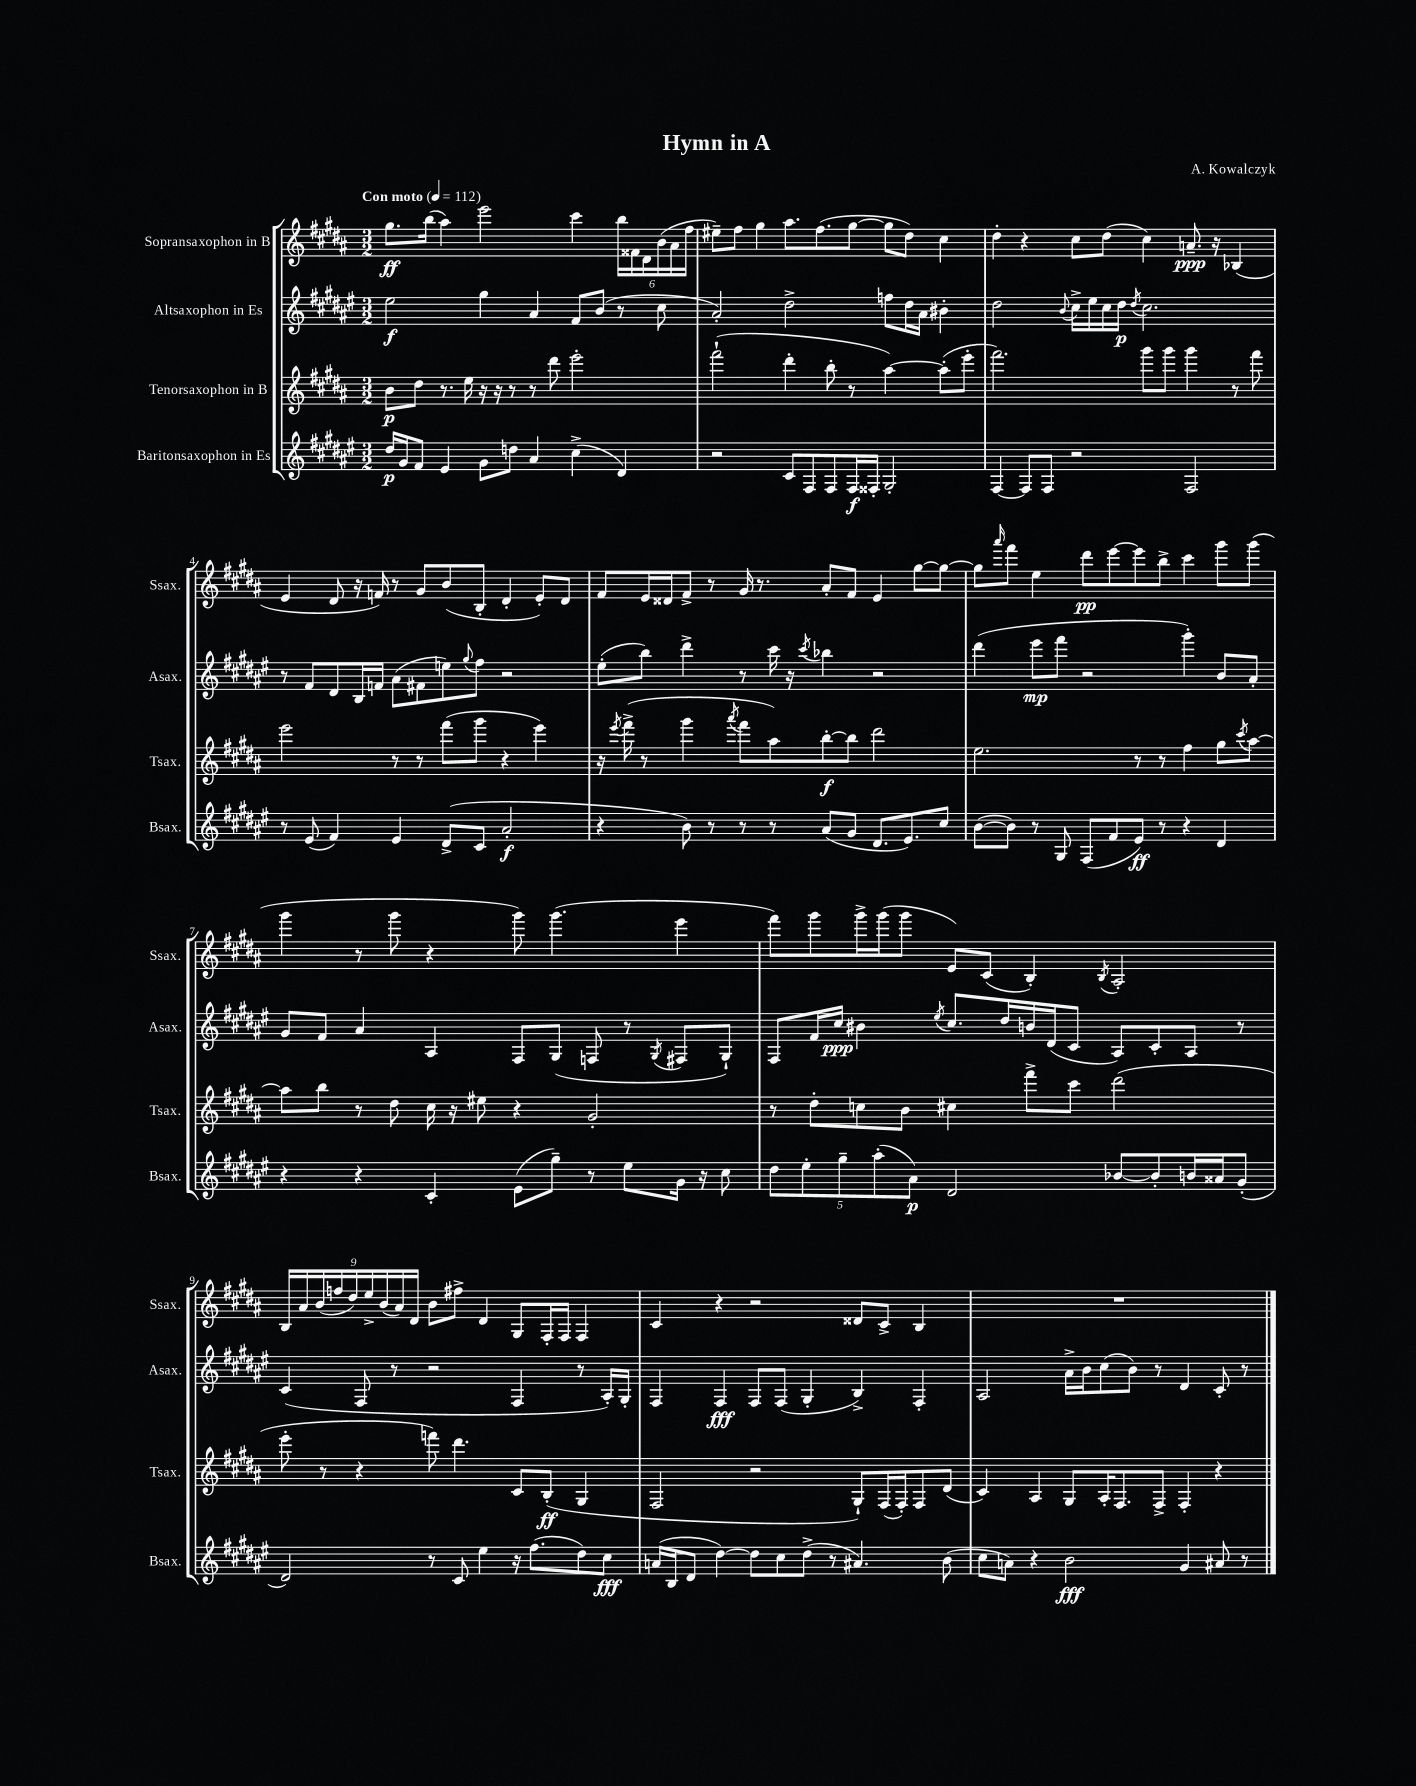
\header { title = "Hymn in A" composer = "A. Kowalczyk" }
<<
\new StaffGroup <<
\new Staff = "s0" \with { instrumentName = "Sopransaxophon in B" shortInstrumentName = "Ssax." } {
    \clef treble \key b \major \numericTimeSignature \time 3/2 \tempo "Con moto" 4 = 112
    gis''8.\ff b''16( ais''4) e'''2 cis'''4 \tuplet 6/4 { b''16 fisis'16 dis'16 b'16( ais'16 fis''16 } |
    eis''8--) fis''8 gis''4 ais''8. fis''8.( gis''8~ gis''8 dis''8) cis''4 |
    dis''4-. r4 cis''8 dis''8( cis''4) a'8.--\ppp r16 bes4( |
    e'4 dis'8 r16 f'16) r8 gis'8 b'8( b8-. dis'4-. e'8-.) dis'8 |
    fis'8 e'16 disis'16 fis'8-> r8 gis'16 r8. ais'8-. fis'8 e'4 gis''8~ gis''8~ |
    gis''8 \grace { ais'''16 } fis'''8 e''4 dis'''8\pp e'''8~ e'''8 b''8-> cis'''4 gis'''8 gis'''8( |
    gis'''4 r8 gis'''8 r4 gis'''8) gis'''4.( e'''4 |
    fis'''8) gis'''8 gis'''16-> gis'''16( gis'''8 e'8) cis'8( b4-.) \acciaccatura { b8 } ais2-. |
    \tuplet 9/8 { b16 ais'16 b'16( f''16 dis''16) e''16-> b'16( ais'16) dis'16 } b'8 fis''8-> dis'4 gis8 fis16-. fis16 fis4 |
    cis'4 r4 r2 disis'8 cis'8-> b4 |
    R1. \bar "|." |
}
\new Staff = "s1" \with { instrumentName = "Altsaxophon in Es" shortInstrumentName = "Asax." } {
    \clef treble \key fis \major \numericTimeSignature \time 3/2
    eis''2\f gis''4 ais'4 fis'8 b'8( r8 cis''8 |
    ais'2-.) dis''2-> f''8 dis''16 ais'16 bis'4-. |
    dis''2 \appoggiatura { b'8 } cis''16-> eis''16 cis''16 dis''16\p \acciaccatura { dis''8 } cis''2. |
    r8 fis'8 dis'8 b16 f'16 ais'8( fis'8 e''8) \appoggiatura { gis''8 } fis''8 r2 |
    eis''8-.( b''8) dis'''4-> r8 cis'''16 r16 \acciaccatura { cis'''8 } bes''4 r2 |
    dis'''4( eis'''8\mp fis'''8 r2 gis'''4-.) b'8 ais'8-. |
    gis'8 fis'8 ais'4 ais4 fis8 gis8( f8 r8 \acciaccatura { gis8 } fis8 gis8-!) |
    fis8 fis'16 cis''16\ppp bis'4 \acciaccatura { eis''8 } cis''8. dis''16 b'16 dis'16( cis'8 ais8) cis'8-. ais8 r8 |
    cis'4( fis8 r8 r2 fis4 r8 ais16-.) gis16-. |
    fis4 fis4\fff fis8 fis8( gis4-. b4->) fis4-. |
    ais2 ais'16-> b'16 cis''8( b'8) r8 dis'4 cis'8-. r8 \bar "|." |
}
\new Staff = "s2" \with { instrumentName = "Tenorsaxophon in B" shortInstrumentName = "Tsax." } {
    \clef treble \key b \major \numericTimeSignature \time 3/2
    b'8\p dis''8 r8. e''16 r16 r16 r8 r8 dis'''8 e'''2-. |
    fis'''2-!( dis'''4-. b''8-. r8 ais''4~) ais''8-.( e'''8-. |
    fis'''2.) gis'''8 gis'''8 gis'''4 r8 fis'''8 |
    e'''2 r8 r8 fis'''8( gis'''8 r4 e'''4) |
    r16 \acciaccatura { e'''8 } fis'''16->( r8 gis'''4 \acciaccatura { ais'''8 } fis'''8 ais''8) b''8~-.\f b''8 dis'''2 |
    e''2. r8 r8 fis''4 gis''8 \acciaccatura { cis'''8 } ais''8~ |
    ais''8 b''8 r8 dis''8 cis''16 r16 eis''8 r4 gis'2-. |
    r8 dis''8-. c''8 b'8 cis''4 fis'''8-> cis'''8 dis'''2( |
    e'''8-. r8 r4 f'''8) dis'''4. cis'8 b8-.\ff( gis4 |
    fis2 r2 gis8-!) fis16( fis16-.) fis8 dis'8( |
    cis'4) ais4 gis8 ais16-. fis8. fis8-> fis4-. r4 \bar "|." |
}
\new Staff = "s3" \with { instrumentName = "Baritonsaxophon in Es" shortInstrumentName = "Bsax." } {
    \clef treble \key fis \major \numericTimeSignature \time 3/2
    dis''16\p gis'16 fis'8 eis'4 gis'8 d''8 ais'4 cis''4->( dis'4) |
    r2 cis'8 fis8 fis8 fis16\f fisis16-. gis2-. |
    fis4~ fis8 fis8 r2 fis2 |
    r8 eis'8( fis'4) eis'4 dis'8->( cis'8 ais'2-.\f |
    r4 b'8) r8 r8 r8 ais'8( gis'8 dis'8. eis'8.) cis''8 |
    b'8~( b'8) r8 gis8 fis8( fis'8 eis'8\ff) r8 r4 dis'4 |
    r4 r4 cis'4-. eis'8( gis''8--) r8 eis''8 gis'16 r16 cis''8 |
    \tuplet 5/4 { dis''8 eis''8-. gis''8-- ais''8-.( ais'8\p) } dis'2 bes'8~ bes'8-. b'16 aisis'16 gis'8-.( |
    dis'2) r8 cis'8 eis''4 r16 fis''8.( dis''8) cis''8\fff |
    a'16( b16 dis'8 dis''4~) dis''8 cis''8 dis''8->( r8 ais'4.) b'8( |
    cis''8 a'8) r4 b'2\fff gis'4 ais'8 r8 \bar "|." |
}
>>
>>
